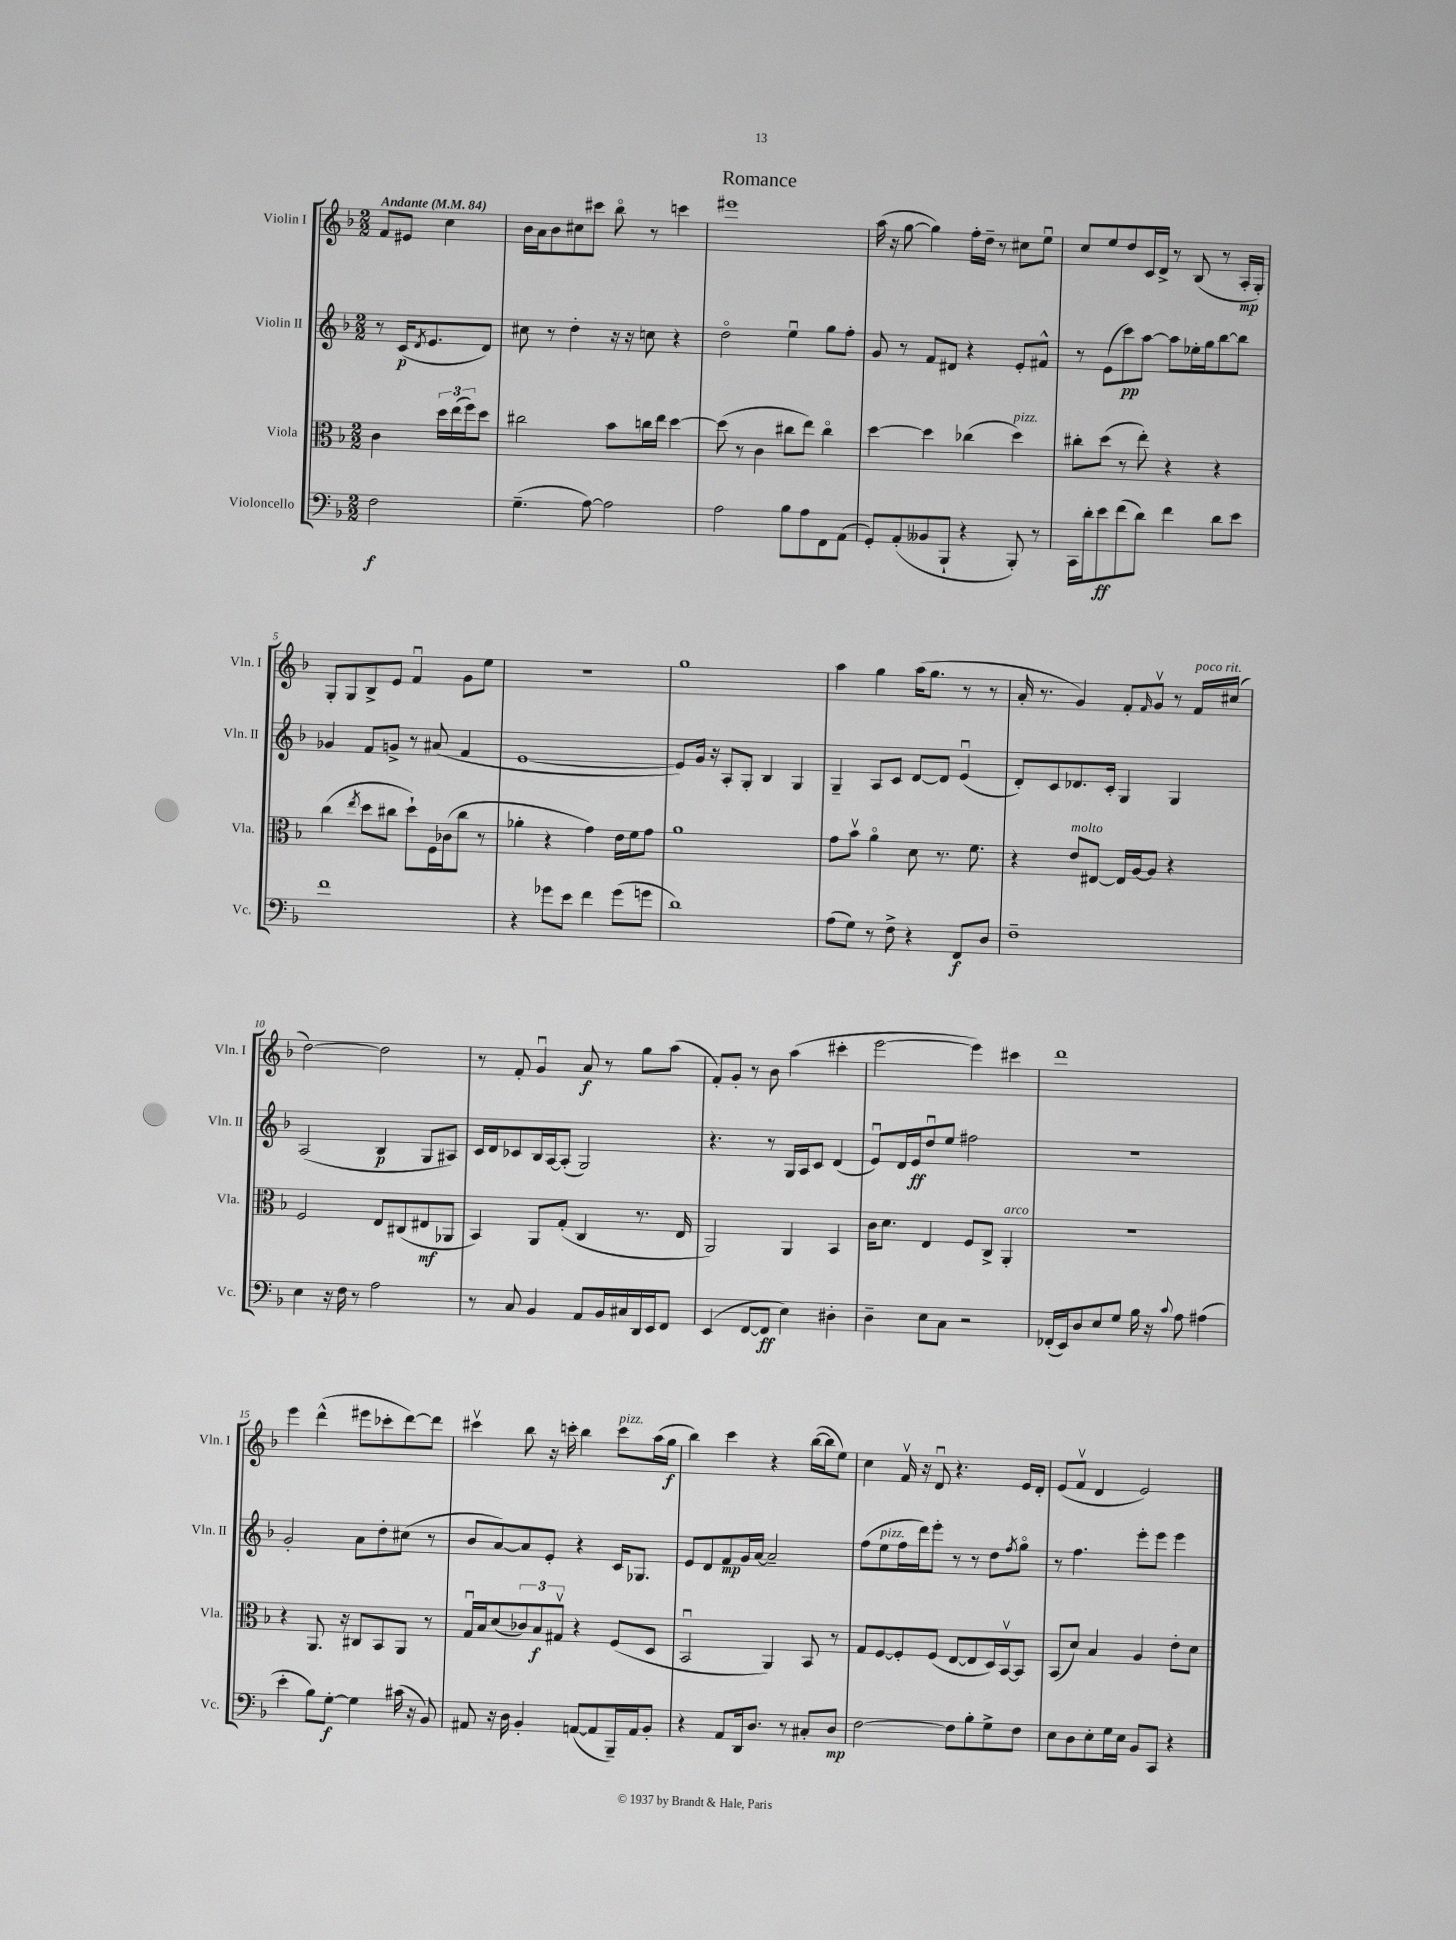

**kern	**kern	**kern	**kern
*staff4	*staff3	*staff2	*staff1
*clefF4	*clefC3	*clefG2	*clefG2
*k[b-]	*k[b-]	*k[b-]	*k[b-]
*M2/2	*M2/2	*M2/2	*M2/2
*MM84	*MM84	*MM84	*MM84
2F\	4c\	8r	8f/L
.	.	(16c/LK	8e#/J
.	.	8qd/	.
.	.	8.e/	.
.	24dd\LL	.	4cc\
.	(24ee\	.	.
.	24ff\J)	.	.
.	8dd\J	8d/J)	.
=	=	=	=
(4.G~\	2cc#\	8cc#\	16b-\LL
.	.	.	16a\J
.	.	8r	8b-\
.	.	4dd'\	8cc#\
[8A\)	.	.	8ccc#\J
2A\]	8b-\L	16r	8bb-o\
.	.	16r	.
.	16cc\L	8cc\	8r
.	16ee\JJ	.	.
.	[4dd\	4r	4ccc\
=	=	=	=
2A\	(8dd\]	2ddo\	1eee#
.	8r	.	.
.	4c\	.	.
8B-\L	8cc#\L	4eeu\	.
8A\	8ee\J)	.	.
8FF\	4cc#o\	8gg\L	.
(8AA\J	.	8ff'\J	.
=	=	=	=
8GG'/L)	[4dd\	8g/	(16aa\
.	.	.	16r
(8AA'/	.	8r	[8gg\
8BB--/	4dd\]	8f/L	4gg\])
8BBB-`/J	.	8d#/J	.
4r	(4cc-\	4r	16ff'\LL
.	.	.	16dd~\JJ
.	.	.	8r
8BBB-'/)	4dd\)	8e'/L	8cc#\L
8r	.	8f#^^/J	8eeu\J
=	=	=	=
16CC\LL	8cc#'\L	8r	8cc/L
16d'\J	.	.	.
8e\	(8dd\J	(8e\L	8ee/
(8f\	8r	8ccc\)	8dd/
8d\J)	8ee'\)	[8aa\J	16c/L
.	.	.	16d^/JJ
4f\	4r	8aa\]L	8r
.	.	16ee-'\L	(8B-/
.	.	16gg\J	.
8d\L	4r	[8bb-\	8r
8e\J	.	8bb-\]J	16A'/LL
.	.	.	16G'/JJ)
=	=	=	=
1f	(4cc\	4g-/	8G'/L
.	.	.	8G/
.	8qee/	.	.
.	8dd\L	8f/L	8B-^/
.	8cc#\J	8g^/J	8e/J
.	8dd`\L)	8r	4fu/
.	16F\L	(8a#/	.
.	(16c-\J	.	.
.	8cc#\J	4f/	8g\L
.	8r	.	8ee\J
=	=	=	=
4r	4a-'\	[1e	1r
8g-\L	4r	.	.
8e\J	.	.	.
4f\	4g\)	.	.
(8g-\L	16e\LL	.	.
.	16f\J	.	.
8g\J	8g\J	.	.
=	=	=	=
1d)	1a	8e/]L)	1gg
.	.	16g/Jk	.
.	.	16r	.
.	.	8A'/L	.
.	.	8G'/J	.
.	.	4B-/	.
.	.	4G/	.
=	=	=	=
(8A\L	8g\L	4G~/	4aa\
8G\J)	8b-v\J	.	.
8r	4ao\	8A/L	4gg\
8F^\	.	8c/J	.
4r	8d\	[8d/L	(16aa\LK
.	.	.	8.gg\J
.	8.r	8d/]J	.
8FF/L	.	(4eu/	8r
.	8.f\	.	.
8D/J	.	.	8r
=	=	=	=
1F~	4r	8d'/L)	16a'/
.	.	.	8.r
.	.	8c/	.
.	8e/L	8.d-/	4g/)
.	[8E#/J	.	.
.	.	16c'/Jk	.
.	16E#/]LL	4G/	8f'/L
.	[16A/J	.	.
.	.	.	16qqf/
.	8A/]J	.	8gv/J
.	4r	4G/	8r
.	.	.	16f/LL
.	.	.	(16cc#/JJ
=	=	=	=
4E\	2F/	(2A/	[2dd\)
16r	.	.	.
16F\	.	.	.
8r	.	.	.
2A\	8E/L	4B-/	2dd\]
.	(8C#/	.	.
.	8E#/	8G/L	.
.	8AA-/J	8A#/J)	.
=	=	=	=
8r	4BB-/)	16c/LL	8r
.	.	16d/J	.
8C/	.	8c-/	8f'/
4BB-/	8AA/L	16B-/L	4gu/
.	.	[16A/J	.
.	(8G'/J	(8A'/]J	.
8AA/L	4C/	2G/)	8a/
16BB-/L	.	.	8r
16C#/	.	.	.
16DD/	8.r	.	8gg\L
16EE/J	.	.	.
8FF/J	.	.	(8aa\J
.	16E/	.	.
=	=	=	=
(4EE/	2AA/)	4.r	8f'/L)
.	.	.	8g'/J
[8FF/L	.	.	8r
8FF/]J	.	8r	8b-\
4E\)	4AA/	16G/LL	(4aa\
.	.	16A/J	.
.	.	8c/J	.
4D#'\	4BB-/	(4d/	4ccc#'\
=	=	=	=
4D~\	16c\LK	8eu/L)	[2eee\
.	8.d\J	.	.
.	.	16d/L	.
.	.	16e/J	.
8E\L	4E/	8ddu/	.
8C\J	.	8ee/J	.
2r	8F/L	2ff#\	4eee\])
.	8C^/J	.	.
.	4AA'/	.	4ccc#\
=	=	=	=
(16FF-'/LL	1r	1r	1ddd
16EE/J)	.	.	.
8D/	.	.	.
8E/	.	.	.
8G/J	.	.	.
16B-\	.	.	.
16r	.	.	.
8qqc/	.	.	.
8A\	.	.	.
(4A#\	.	.	.
=	=	=	=
4e'\	4r	2g'/	4eee\
8B-\L)	8.AA/	.	(4ddd^^\
[8G'\J	.	.	.
.	16r	.	.
4G\]	8C#/L	8a\L	8eee#\L
.	8BB-/	8dd'\	8ccc-'\
(16c#\	8AA/J	(8cc#\J	[8ddd\)
16r	.	.	.
8BB-/)	8r	8r	8ddd\]J
=	=	=	=
8AA#/	16Gu/LL	8b-/L	4ccc#v\
.	16B-/J	.	.
16r	(8d/	[8a/)	.
16D\	.	.	.
4BB-'/	12c-/)	8a/]	8bb-\
.	12B-/	.	.
.	.	8e'/J	16r
.	12G#v/J	.	.
.	.	.	16ccc'\
([8AA/L	4r	4r	4bb-\
8AA/]	.	.	.
16BBB-~/L)	(8F/L	16c/LK	8ccc\L
16AA/J	.	8.G-/J	.
8BB-'/J	8D/J	.	(16aa\L
.	.	.	16gg\JJ
=	=	=	=
4r	2BB-u/	8e/L	4bb-\)
.	.	8d/	.
8AA/L	.	8f/	4ccc\
16DD/k	.	16g/L	.
8.D/J	.	[16a/JJ	.
.	4AA/)	2a~/]	4r
8r	.	.	.
8C#'/L	8BB-/	.	([16bb-\LL
.	.	.	16bb-\]J
8D/J	8r	.	8ee\J)
=	=	=	=
[2F\	8G/L	(8ff\L	4cc\
.	[8F/	8ee\	.
.	8F'/]	16ff\L	16fv/
.	.	16ddd\J)	16r
.	(8F/J	8eee'\J	8du/
8F\]L	[8E/L	8r	4.r
8B-'\	8E/]	8r	.
8G^\	16D/L)	8dd\L	.
.	[16BB-v/J	.	.
.	.	8qff/	.
8F\J	8BB-/]J	8ggo\J	16e/LL
.	.	.	16d'/JJ
=	=	=	=
8E\L	(8BB-/L	8r	(8e/L
8D\	8d/J)	4.ff\	8fv/J
8E'\	4B-/	.	4d/
16G\L	.	.	.
16E\JJ	.	.	.
8BB-/L	4A/	8eee'\L	2e/)
8CC/J	.	8eee\J	.
4r	8e'\L	4eee\	.
.	8d\J	.	.
==	==	==	==
*-	*-	*-	*-
